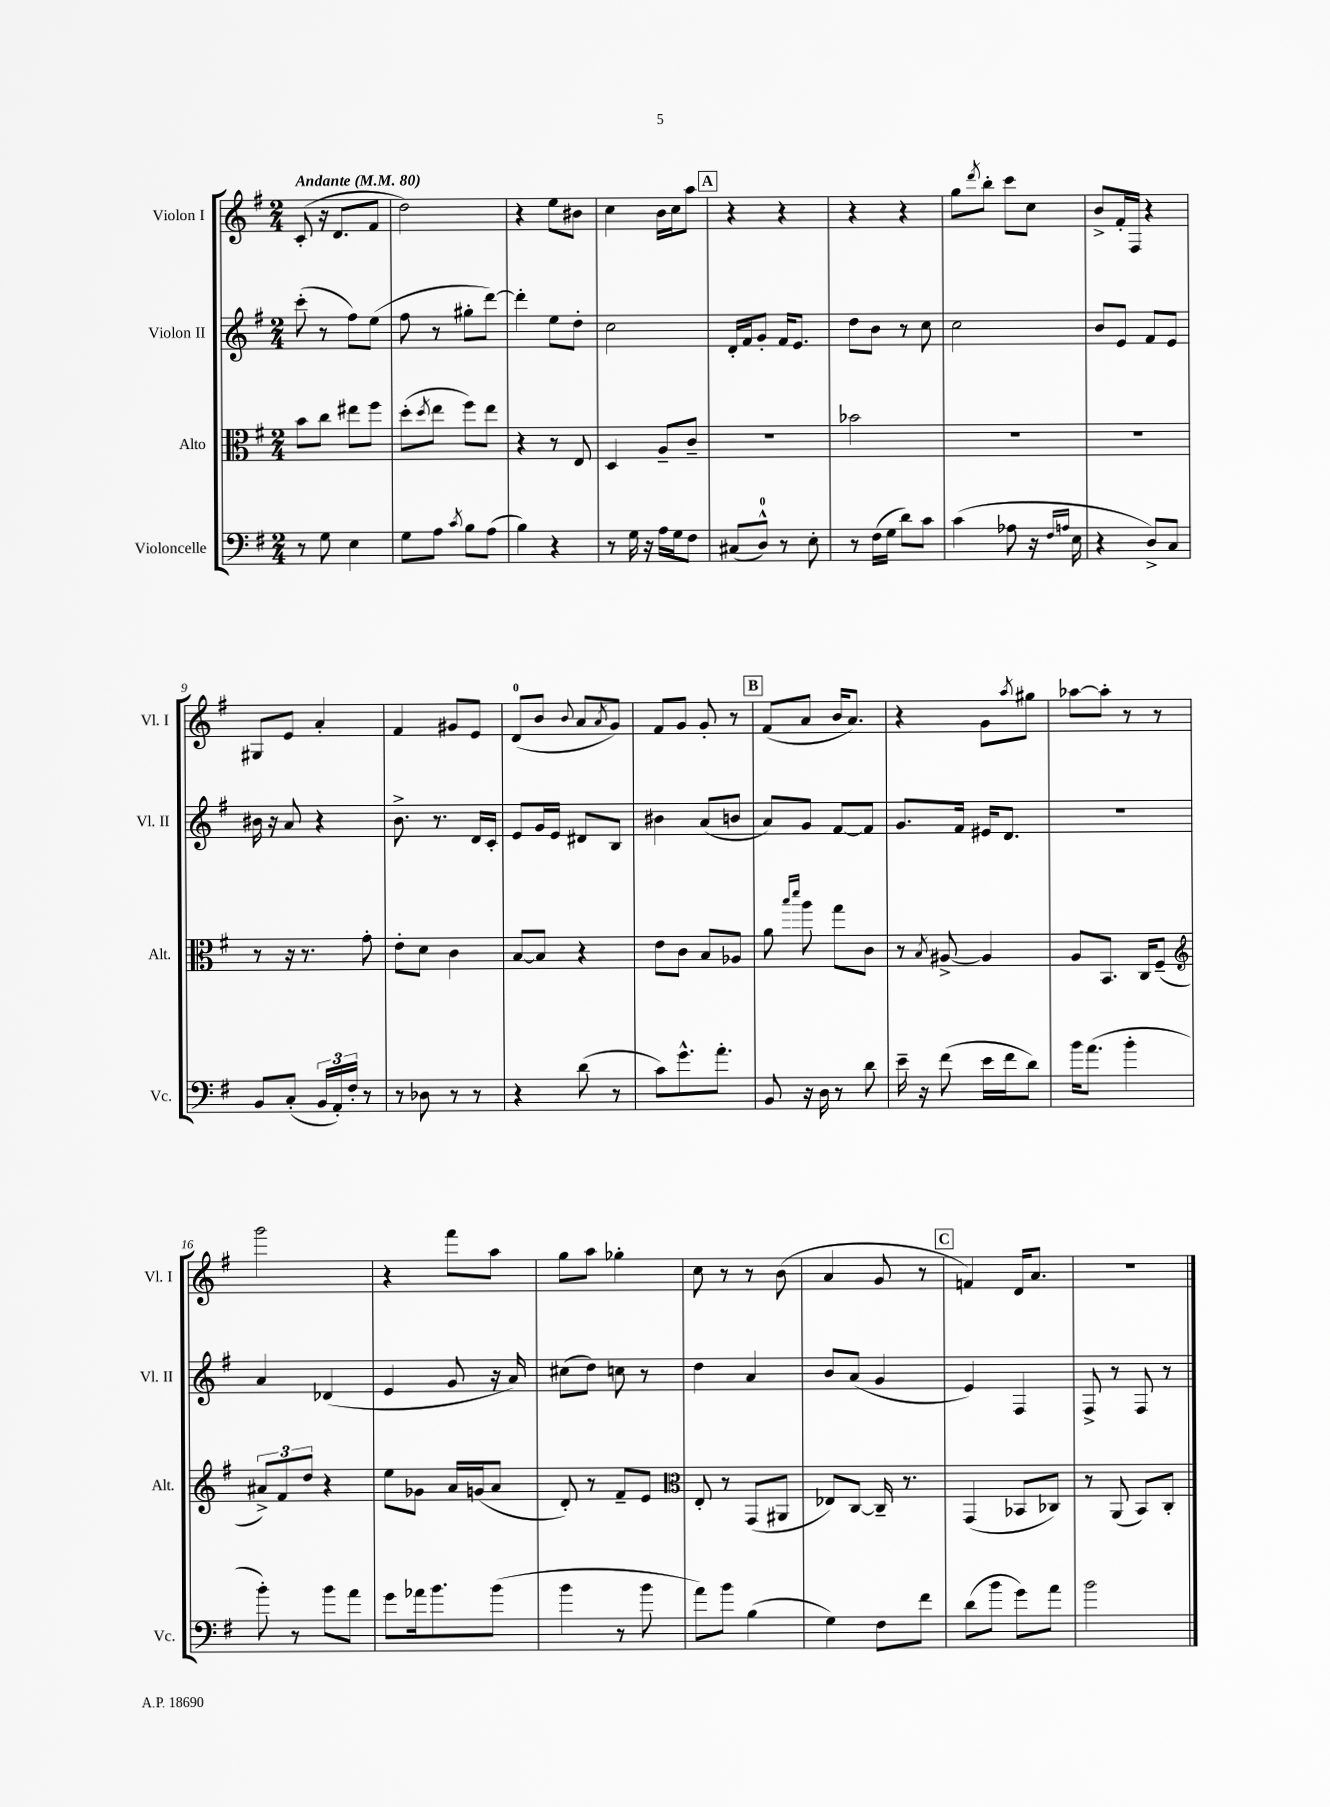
<<
\new StaffGroup <<
\new Staff = "s0" \with { instrumentName = "Violon I" shortInstrumentName = "Vl. I" } {
    \clef treble \key g \major \numericTimeSignature \time 2/4 \tempo "Andante" 4 = 80
    c'8-.( r16 d'8. fis'8 |
    d''2) |
    r4 e''8 bis'8 |
    c''4 b'16 c''16 a''8 |
    \mark \markup { \box "A" } r4 r4 |
    r4 r4 |
    g''8 \acciaccatura { d'''8 } b''8-. c'''8 c''8 |
    b'8-> fis'16-. fis16 r4 |
    gis8 e'8 a'4-. |
    fis'4 gis'8 e'8 |
    d'8-0( b'8 \appoggiatura { b'8 } a'8 \acciaccatura { a'8 } g'8) |
    fis'8 g'8 g'8-. r8 |
    \mark \markup { \box "B" } fis'8( a'8 b'16 a'8.) |
    r4 g'8 \acciaccatura { a''8 } gis''8 |
    aes''8~ aes''8-. r8 r8 |
    g'''2 |
    r4 fis'''8 a''8 |
    g''8 a''8 ges''4-. |
    c''8 r8 r8 b'8( |
    a'4 g'8 r8 |
    \mark \markup { \box "C" } f'4) d'16 a'8. |
    r2 \bar "|." |
}
\new Staff = "s1" \with { instrumentName = "Violon II" shortInstrumentName = "Vl. II" } {
    \clef treble \key g \major \numericTimeSignature \time 2/4
    c'''8-.( r8 fis''8) e''8( |
    fis''8 r8 gis''8-. d'''8~) |
    d'''4-. e''8 d''8-. |
    c''2 |
    \mark \markup { \box "A" } d'16-. fis'16 g'8-. fis'16 e'8. |
    d''8 b'8 r8 c''8 |
    c''2 |
    b'8 e'8 fis'8 e'8 |
    bis'16 r16 a'8 r4 |
    b'8.-> r8. d'16 c'16-. |
    e'8 g'16 e'16 dis'8 b8 |
    bis'4 a'8( b'8 |
    \mark \markup { \box "B" } a'8) g'8 fis'8~ fis'8 |
    g'8. fis'16 eis'16 d'8. |
    R2 |
    a'4 des'4( |
    e'4 g'8 r16 a'16) |
    cis''8( d''8) c''8 r8 |
    d''4 a'4 |
    b'8 a'8( g'4 |
    \mark \markup { \box "C" } e'4) fis4 |
    fis8-> r8 fis8 r8 \bar "|." |
}
\new Staff = "s2" \with { instrumentName = "Alto" shortInstrumentName = "Alt." } {
    \clef alto \key g \major \numericTimeSignature \time 2/4
    b'8 c''8 eis''8 fis''8 |
    d''8-.( \acciaccatura { d''8 } e''8 fis''8) e''8 |
    r4 r8 e8 |
    d4 a8-- c'8-- |
    \mark \markup { \box "A" } R2 |
    bes'2 |
    R2 |
    R2 |
    r8 r16 r8. g'8-. |
    e'8-. d'8 c'4 |
    b8~ b8 r4 |
    e'8 c'8 b8 aes8 |
    \mark \markup { \box "B" } a'8 \grace { b''16 d'''16 } a''8 g''8 c'8 |
    r8 \acciaccatura { b8 } ais8~-> ais4 |
    a8 b,8. c16 fis8--( |
    \clef treble \tuplet 3/2 { ais'8->) fis'8 d''8 } r4 |
    e''8 ges'8 a'16 g'16( a'8 |
    d'8-.) r8 fis'8-- e'8 |
    \clef alto e8-. r8 g,8( ais,8 |
    ees8) c8~ c16-- r8. |
    \mark \markup { \box "C" } g,4( bes,8 ces8) |
    r8 a,8( b,8) c8-. \bar "|." |
}
\new Staff = "s3" \with { instrumentName = "Violoncelle" shortInstrumentName = "Vc." } {
    \clef bass \key g \major \numericTimeSignature \time 2/4
    r8 g8 e4 |
    g8 a8 \acciaccatura { c'8 } b8 a8( |
    b4) r4 |
    r8 g16 r16 a16 g16 fis8 |
    \mark \markup { \box "A" } cis8( d8-0-^) r8 e8-. |
    r8 fis16( g16 d'8) c'8 |
    c'4( aes8 r16 \grace { fis16 a16 } e16 |
    r4 d8->) c8 |
    b,8 c8-.( \tuplet 3/2 { b,16 a,16-.) fis16-. } r8 |
    r8 des8 r8 r8 |
    r4 d'8( r8 |
    c'8) g'8.-^ a'8.-. |
    \mark \markup { \box "B" } b,8 r16 d16 r8 d'8 |
    e'16-- r16 fis'8( e'16 fis'16 d'8) |
    b'16 a'8.( b'4-. |
    b'8-.) r8 b'8 a'8 |
    g'8 aes'16 b'8. b'8( |
    b'4 r8 b'8 |
    a'8) b'8 b4( |
    g4) fis8 fis'8 |
    \mark \markup { \box "C" } d'8( b'8 g'8) a'8 |
    b'2 \bar "|." |
}
>>
>>
